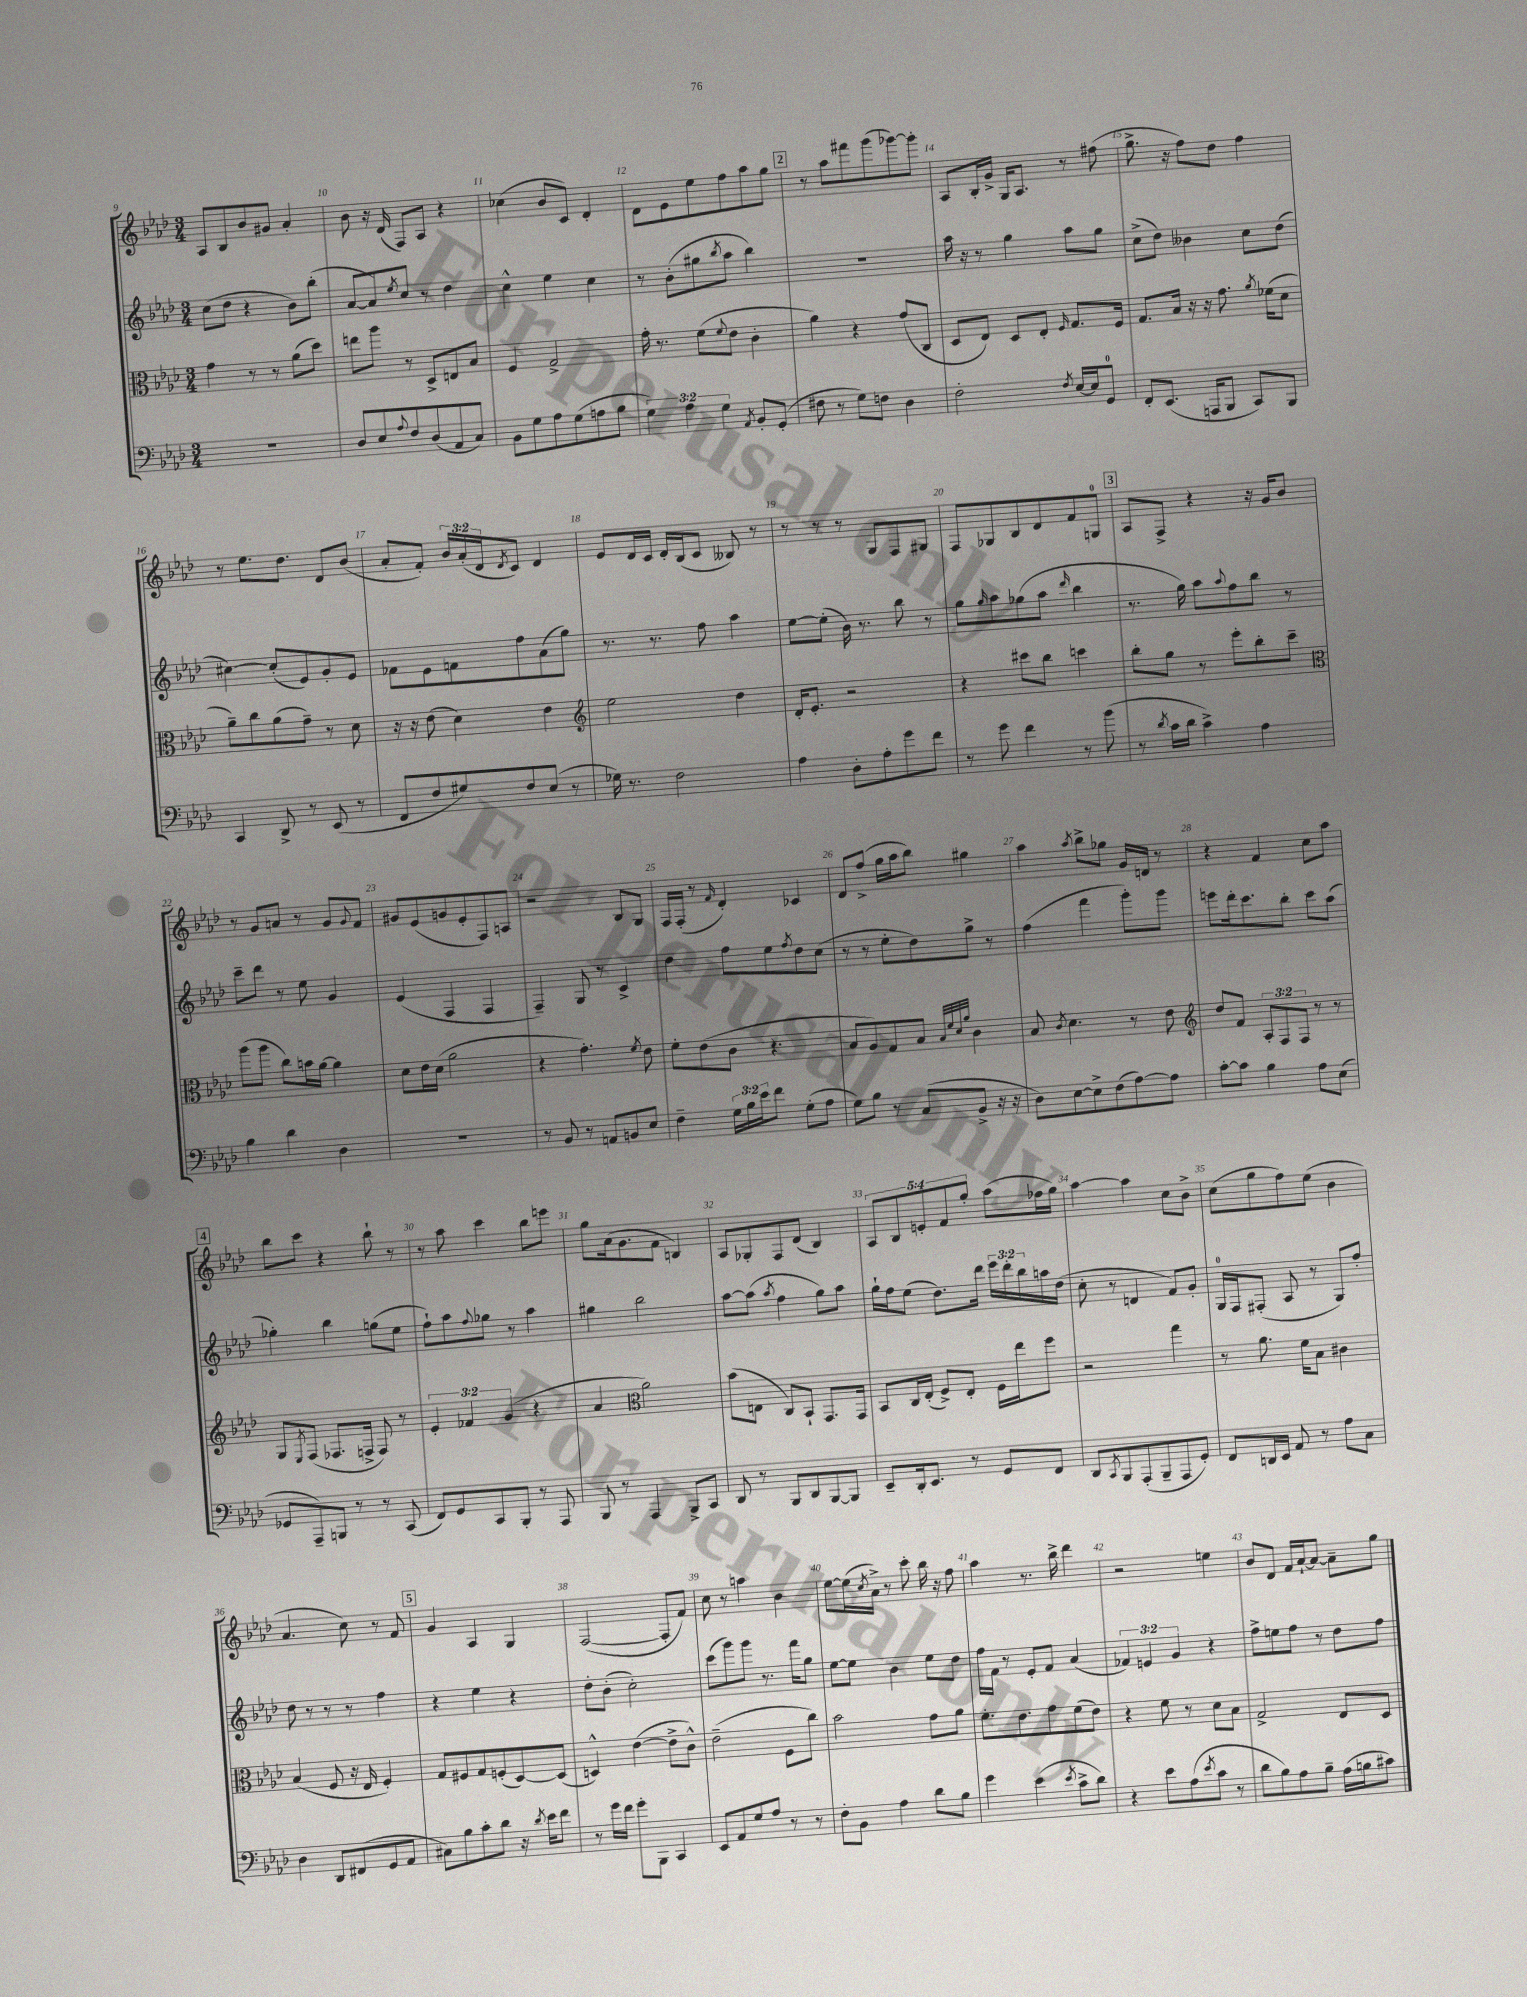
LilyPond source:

<<
\new StaffGroup <<
\new Staff = "s0" {
    \clef treble \key aes \major \numericTimeSignature \time 3/4 \override Staff.TupletNumber.text = #tuplet-number::calc-fraction-text
    aes8 bes8 bes'8 gis'8 aes'4-. |
    bes'8 r16 des'16( f8) aes8 r4 |
    ces''4( bes'8 c'8) des'4-. |
    des'8 ees'8 ees''8 f''8 aes''8 g''8 |
    \mark \markup { \box "2" } r8 aes''8 fis'''8 g'''8( ges'''8~) ges'''8-. |
    aes8 bes16-. g'16-> g16 aes8. r8 fis''8( |
    g''8.-> r16 f''8) des''8 f''4 |
    r8 ees''8. des''8. des'8 bes'8( |
    aes'8-. f'8-.) \tuplet 3/2 { bes'16 aes'16-.( des'16 } \acciaccatura { des'8 } c'8) des'4 |
    ees'8 des'16 c'16 des'16-. bes16( c'8 beses8) r8 |
    r8 r8 r8 g8 f8 gis8 |
    f8 ges8 bes8 des'8 f'8 g8-0 |
    \mark \markup { \box "3" } aes8 f8-> r4 r16 g'16 bes'8 |
    r8 g'8 a'8 r8 g'8 \appoggiatura { g'8 } f'8 |
    gis'8 ees'8( g'8 ees'8-. f8) a8 |
    r2 bes8 g8 |
    f16 f16-.( r8 \grace { f'16 } des'4-.) ces'4 |
    des'8 f''8->( g''16 aes''16 bes''8) gis''4 |
    aes''4 \acciaccatura { aes''8 } bes''8-> ges''8 g'16 d'16 r8 |
    r4 f'4 c''8 aes''8 |
    \mark \markup { \box "4" } bes''8 c'''8 r4 bes''8-! r8 |
    r8 aes''8 c'''4 bes''8 e'''8 |
    g''8 aes'16( g'8. f'8 b4) |
    aes8 ges8-. f8 des'8( bes4) |
    \tuplet 5/4 { aes8 bes8 e'8-. f'8 g''8-. } aes''8( fes''16 g''16) |
    aes''4~ aes''4 c''8 bes'8-> |
    c''8( g''8 f''8) ees''8( bes'4 |
    aes'4. c''8) r8 f'8 |
    \mark \markup { \box "5" } g'4 aes4 g4 |
    f2~( f8-. f'8) |
    c''8 r8 a''4 bes'4 |
    ees''8~ ees''16( \acciaccatura { c''8 } aes'16->) r8 c'''8-. bes''16 r16 f''8 |
    aes''4 r8. bes''16-> des'''4 |
    r2 e''4 |
    bes'8 des'8 f'16 aes'16~-! aes'8~ aes'8-- g''8 \bar "|." |
}
\new Staff = "s1" {
    \clef treble \key aes \major \numericTimeSignature \time 3/4 \override Staff.TupletNumber.text = #tuplet-number::calc-fraction-text
    c''8( des''8 r4 bes'8) bes''8-.( |
    aes'8~ aes'8) \acciaccatura { ees''8 } c''8 r8 des''4 |
    c''4-^ ees''4 c''4 |
    r8 bes'8-.( gis''8 \acciaccatura { bes''8 } aes''8 bes''4) |
    \mark \markup { \box "2" } R2. |
    aes''16 r16 r8 g''4 aes''8 g''8 |
    c''8->( des''8) beses'4 c''8 des''8( |
    cis''4~) cis''8-.( ees'8) g'8-. ees'8 |
    fes'8 ees'8 f'8 f''8 aes'8( g''8) |
    r8. r8. f''8 aes''4 |
    ees''8~ ees''8-.( bes'16) r8. bes''8 r8 |
    g''8 \grace { g''16 } aes''8 ges''8( aes''8 \grace { des'''16 } bes''4 |
    \mark \markup { \box "3" } r8. g''16) aes''8 \appoggiatura { aes''8 } f''8 bes''8 r8 |
    c'''8-- des'''8 r8 ees''8 g'4 |
    ees'4( f4 f4 |
    f4--) g8 r8 c'4-> |
    des''4 f''8 ees''8 \acciaccatura { f''8 } des''8 c''8( |
    r8 r8 ees''8-. des''8) g''8-> r8 |
    f''4( f'''4 g'''8-.) g'''8 |
    e'''8 des'''16-. c'''8. bes''8-. c'''8 aes''8( |
    \mark \markup { \box "4" } ges''4-.) bes''4 g''8( ees''8 |
    f''8-!) aes''8 \appoggiatura { f''8 } ges''8 r8 aes''4 |
    gis''4 bes''2 |
    aes''8~ aes''8( \acciaccatura { aes''8 } f''4 g''8) aes''8 |
    g''16-! f''16 ees''8( des''8.) des'''16 \tuplet 3/2 { ees'''16 des'''16-. bes''16 } a''16 des''16( |
    c''8-. r8 d'4 f'8) g'8-. |
    g16-0 f16 fis8-.( aes8 r8 g8) f''8-. |
    des''8 r8 r8 r8 f''4 |
    \mark \markup { \box "5" } r4 ees''4 r4 |
    des''8-. bes'8-.( c''2-.) |
    c'''8( g'''8) g'''8 r8. f'''16 g''8 |
    ees''8~ ees''8 bes'4 ees''8 des''8 |
    f''16 f'16 r8 ees'8-. f'8 aes'4( |
    \tuplet 3/2 { fes'4) e'4 g'4 } r4 |
    f''8-> e''8 f''8 r8 des''8 f''8 \bar "|." |
}
\new Staff = "s2" {
    \clef alto \key aes \major \numericTimeSignature \time 3/4 \override Staff.TupletNumber.text = #tuplet-number::calc-fraction-text
    g'4 r8 r8 aes'8( des''8) |
    e''8 aes''8 r8 des8-> e8 bes8 |
    f4 g2-> |
    g'16-. r8. f'8( \appoggiatura { f'8 } ees'8 c'4-. |
    \mark \markup { \box "2" } aes'4) r4 g'8( c8 |
    des8 ees8) des8 ees8-. \grace { f16 } g8. f16 |
    g8. bes16 r16 r16 g'8. \acciaccatura { aes'8 } fes'16( des'8 |
    aes'8--) c''8 aes'8( g'8--) r8 des'8 |
    r16 r16 ees'8( des'4) ees'4 |
    \clef treble ees''2 des''4 |
    des'16-. ees'8.-. r2 |
    r4 cis'''8 bes''8 c'''4 |
    \mark \markup { \box "3" } bes''8-. g''8 r8 ees'''8-. bes''8-. c'''8-- |
    \clef alto aes''8( aes''8 c''8) b'16 aes'16~ aes'4 |
    des'8 ees'16 des'16( aes'2 |
    r4 g'4.-.) \acciaccatura { f'8 } ees'8 |
    f'8-. ees'8( c'8 r4. |
    bes8 aes8) g8 bes8 \grace { bes32 f'32 des'32 aes'32 } c'4 |
    bes8 \acciaccatura { c'8 } des'4. r8 ees'8 |
    \clef treble des''8 f'8 \tuplet 3/2 { aes8-. f8 f8 } r8 r8 |
    \mark \markup { \box "4" } g8 \acciaccatura { ees8 } f8( fes8. f16-> f8) r8 |
    \tuplet 3/2 { ees'4-. fes'4 g'4( } r4 |
    aes'4 \clef alto aes'2) |
    bes'8( e8 c8) bes,8-! g,8. g,16 |
    bes,8 c16 ees16-.( f8->) ees8-. f16 ees''16 f''8 |
    r2 g''4 |
    r8 aes'8. f'16 bes8 cis'4 |
    bes4( f8 r16 ees16 f4-.) |
    \mark \markup { \box "5" } g8 fis8 g8 f8-.( des8~) des8( |
    d4-^) ees'4~( ees'8-> c'8-^) |
    ees'2--( f8 c''8) |
    bes'2 g'8 aes'8 |
    f'8.-. ees'8. g'8 f'8( ees'8) |
    r4 f'8 r8 des'8 bes8 |
    g2-> ees8 des8 \bar "|." |
}
\new Staff = "s3" {
    \clef bass \key aes \major \numericTimeSignature \time 3/4 \override Staff.TupletNumber.text = #tuplet-number::calc-fraction-text
    R2. |
    des8 ees8 \appoggiatura { aes8 } f8 des8( aes,8 c8) |
    bes,8 g8 aes8 g8( a8 bes8 |
    \tuplet 3/2 { g4) aes4 g4 } \acciaccatura { aes,8 } bes,8-. g,8-.( |
    \mark \markup { \box "2" } fis8 r8 g8) f8 des4 |
    f2-. \acciaccatura { f8 } ees16~ ees16 g,8-0 |
    f,8-. ees,8.( a,,16 bes,,8 c,8) bes,,8 |
    c,4 des,8-> r8 ees,8( r8 |
    f,8 f8 gis8) f8 ees8( r8 |
    ges16) r8. f2 |
    aes4 des8-. aes8-. g'8 f'8 |
    r8 g'8 f'4 r8 bes'8( |
    \mark \markup { \box "3" } r8 \acciaccatura { des'8 } c'16 des'16 c'4->) aes4 |
    bes4 des'4 des4 |
    R2. |
    r8 bes,8 r8 a,8 b,8 ees8 |
    f4-- \tuplet 3/2 { g16 bes16 ees'16 } f'8 g8-.( aes8 |
    g8) bes8 r8 c8( bes,8-> r16 r16 |
    des8) ees8~ ees8-> f8( aes8~) aes8 |
    c'8~-. c'8 bes4 aes8 ees8( |
    \mark \markup { \box "4" } ges,8 aes,,8--) b,,8 r8 r8 c,8( |
    f,8) g,8 c,8 bes,,8-. r8 aes,,8 |
    bes,,8 r8 aes,,4 bes,,8-> c,8 |
    des,8 r8 bes,,8 des,8 bes,,8~ bes,,8 |
    ees,8-- des,16-. ees,8. r8 g,8 f,8 |
    des,8 \acciaccatura { c,8 } bes,,8 aes,,8-.( bes,,8-- aes,,8 g,8-.) |
    f,8 d,16 ees,16 aes,8 r8 aes8 c8 |
    des4 des,8 fis,8( g,8 aes,8 |
    \mark \markup { \box "5" } cis8) bes8 c'8-. des'8 r16 \acciaccatura { des'8 } ees'16 f'8 |
    r8 g'16 f'16 g'8-. bes,,8 c,4 |
    ees,8 aes,8 g8 aes8 r8 r8 |
    f8-. bes,8 aes4 des'8 bes8 |
    g'4 ees'4( \acciaccatura { ees'8 } c'8-> des'8) |
    r4 ees'8 aes8( \acciaccatura { ees'8 } c'8 r8 |
    des'8 bes8) aes8 bes8-- aes16( b16 cis'8) \bar "|." |
}
>>
>>
\layout { \context { \Score currentBarNumber = #9 \override BarNumber.break-visibility = ##(#f #t #t) barNumberVisibility = #all-bar-numbers-visible } }
